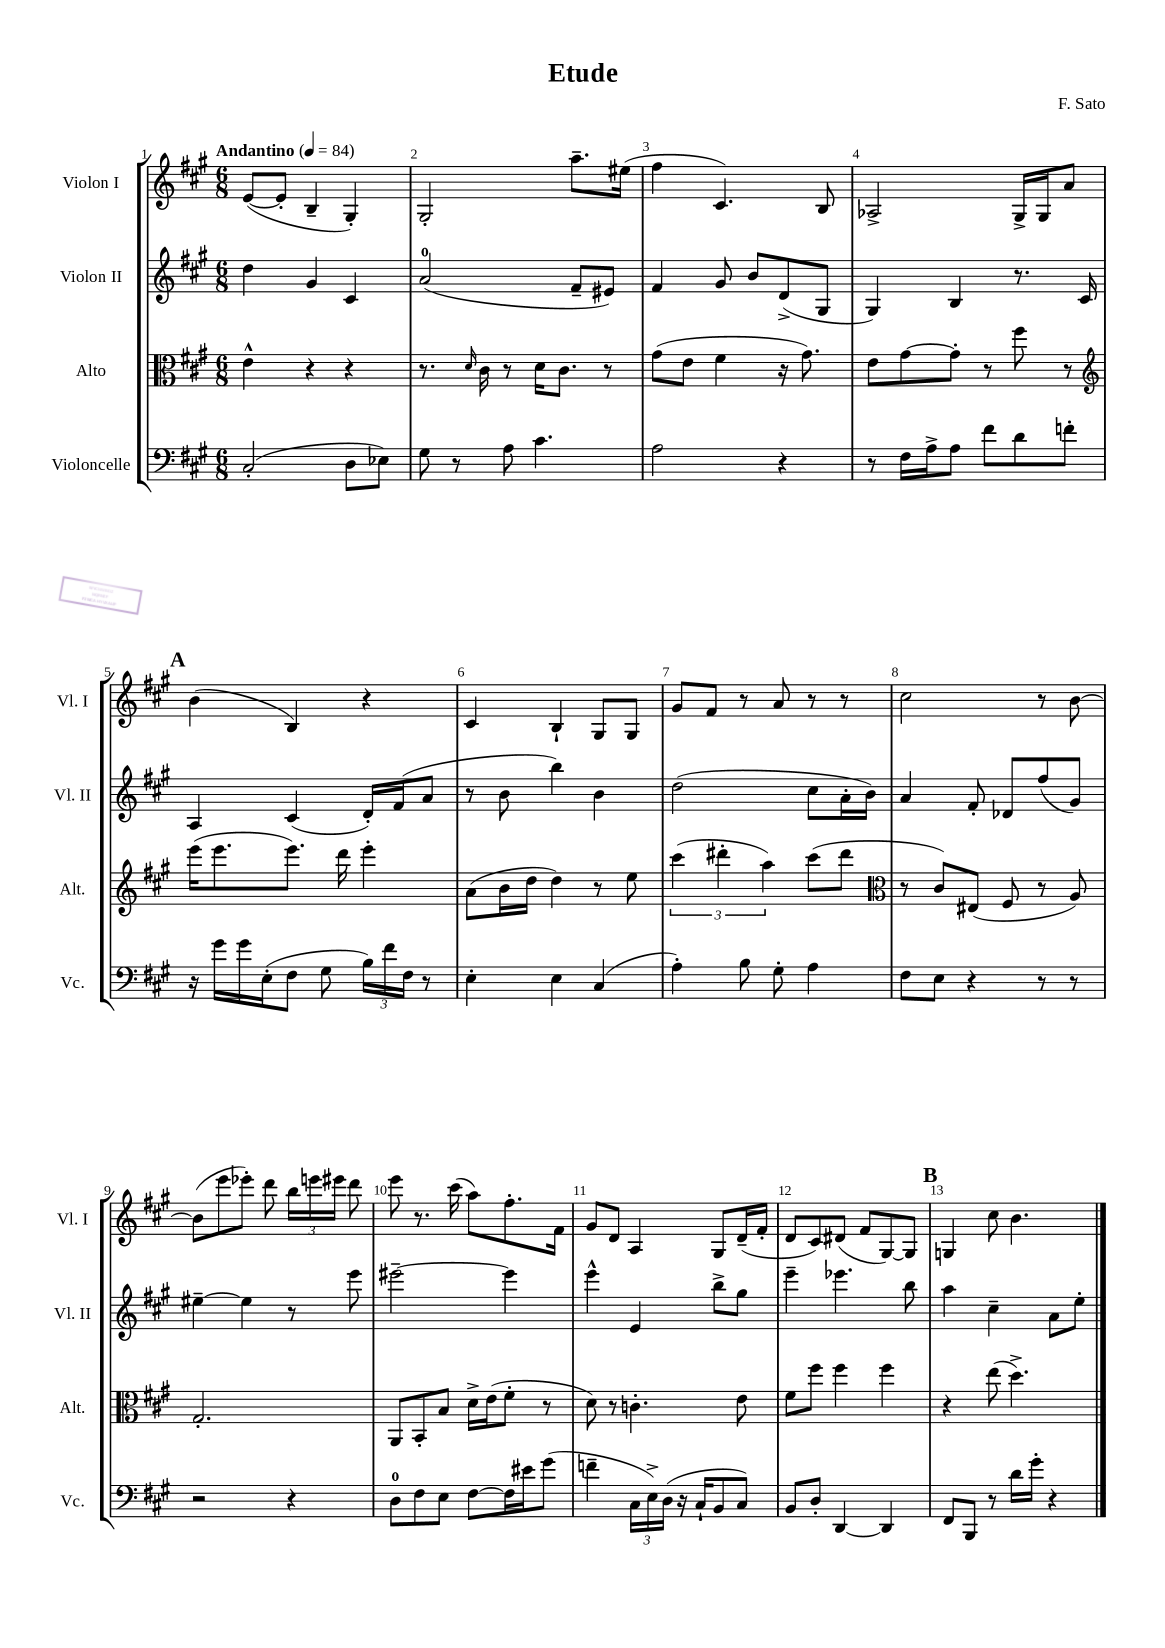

**kern	**kern	**kern	**kern
*part4	*part3	*part2	*part1
*staff4	*staff3	*staff2	*staff1
*I"Violoncelle	*I"Alto	*I"Violon II	*I"Violon I
*I'Vc.	*I'Alt.	*I'Vl. II	*I'Vl. I
*clefF4	*clefC3	*clefG2	*clefG2
*k[f#c#g#]	*k[f#c#g#]	*k[f#c#g#]	*k[f#c#g#]
*M6/8	*M6/8	*M6/8	*M6/8
*MM84	*MM84	*MM84	*MM84
=1	=1	=1	=1
!	!	!	!LO:TX:a:B:t=Andantino
(2C#'/	4e^^\	4dd\	([8e/L
.	.	.	8e'/J]
.	4r	4g#/	4B~/
8D\L	4r	4c#/	4G#'/)
8E-X\J)	.	.	.
=2	=2	=2	=2
8G#\	8.r	(2a/	2G#'/
8r	.	.	.
.	16qqd/	.	.
.	16c#\	.	.
8A\	8r	.	.
4.c#\	16d\KL	.	.
.	8.c#\J	.	.
.	.	8f#~/L	8.aa~\L
.	8r	8e#X/J)	.
.	.	.	(16ee#X\Jk
=3	=3	=3	=3
2A\	(8g#\L	4f#/	4ff#\
.	8e\J	.	.
.	4f#\	8g#/	4.c#/)
.	.	8b/L	.
4r	16r	(8d^/	.
.	8.g#\)	.	.
.	.	8G#/J	8B/
=4	=4	=4	=4
8r	8e\L	4G#/)	2A-X^/
16F#\LL	[8g#\	.	.
16A^\J	.	.	.
8A\J	8g#'\J]	4B/	.
8f#\L	8r	.	.
8d\	8ff#\	8.r	16G#^/LL
.	.	.	16G#/J
8fn'\J	8r	.	8a/J
.	.	16c#/	.
!!LO:LB:g=z
!!LO:REH:place=s1:t=A
=5	=5	=5	=5
*	*clefG2	*	*
16r	(16eee\KL	4A/	(4b\
16g#\LL	8.eee\	.	.
16g#\	.	.	.
(16E'\J	.	.	.
8F#\J	8.eee\J)	(4c#/	4B/)
8G#\	.	.	.
.	16ddd\	.	.
24B\LL)	4eee'\	16d'/LL)	4r
24f#\	.	.	.
.	.	(16f#/J	.
24F#\JJ	.	.	.
8r	.	8a/J	.
=6	=6	=6	=6
4E'\	(8a\L	8r	4c#/
.	16b\L	8b\	.
.	16dd\JJ	.	.
4E\	4dd\)	4bb\)	4B`/
(4C#/	8r	4b\	8G#/L
.	8ee\	.	8G#/J
=7	=7	=7	=7
4A'\)	(6ccc#\	(2dd\	8g#/L
.	.	.	8f#/J
.	6ddd#X'\	.	.
8B\	.	.	8r
.	6aa\)	.	.
8G#'\	.	.	8a/
4A\	(8ccc#\L	8cc#\L	8r
.	8ddd#\J	16a'\L	8r
.	.	16b\JJ)	.
=8	=8	=8	=8
*	*clefC3	*	*
8F#\L	8r	4a/	2cc#\
8E\J	8c#/L)	.	.
4r	(8E#X/J	8f#'/	.
.	8F#/	8d-X/L	.
8r	8r	(8ff#/	8r
8r	8A/)	8g#/J)	[8b\
!!LO:LB:g=z
=9	=9	=9	=9
2r	2.G#'/	[4ee#X~\	(8b\L]
.	.	.	8eee\
.	.	4ee#\]	8eee-X'\J)
.	.	.	8ddd\
4r	.	8r	24bb\LL
.	.	.	24eeen\
.	.	.	24eee#X\JJ
.	.	8eee\	8ddd\
=10	=10	=10	=10
8D\L	8AA/L	[2eee#X~\	8eee\
8F#\	8BB'/	.	8.r
8E\J	8B/J	.	.
.	.	.	(16ccc#\
[8F#\L	16d^\LL	.	8aa\L)
.	(16e\J	.	.
16F#\L]	8f#'\J	4eee#\]	8.ff#'\
16e#X\J	.	.	.
(8g#\J	8r	.	.
.	.	.	16f#\Jk
=11	=11	=11	=11
4fn~\	8d\)	4eee^^\	8g#/L
.	8r	.	8d/J
24C#\LL	4.cn'\	4e/	4A/
24E^\)	.	.	.
(24D\JJ	.	.	.
16r	.	.	.
16C#`/KL	.	.	.
8BB/	.	8bb^\L	8G#/L
8C#/J)	8e\	8gg#\J	(16d~/L
.	.	.	16f#'/JJ
=12	=12	=12	=12
8BB/L	8f#\L	4eee~\	8d/L
8D'/J	8ff#\J	.	8c#/)
[4DD/	4ff#\	4.eee-X\	(8d#X/J
.	.	.	8f#/L
4DD/]	4ff#\	.	[8G#/)
.	.	8bb\	8G#/J]
!!LO:REH:place=s1:t=B
=13	=13	=13	=13
8FF#/L	4r	4aa\	4Gn/
8BBB/J	.	.	.
8r	(8ee\	4cc#~\	8cc#\
16d\LL	4.dd^\)	.	4.b\
16g#'\JJ	.	.	.
4r	.	8a\L	.
.	.	8ee'\J	.
==	==	==	==
*-	*-	*-	*-
